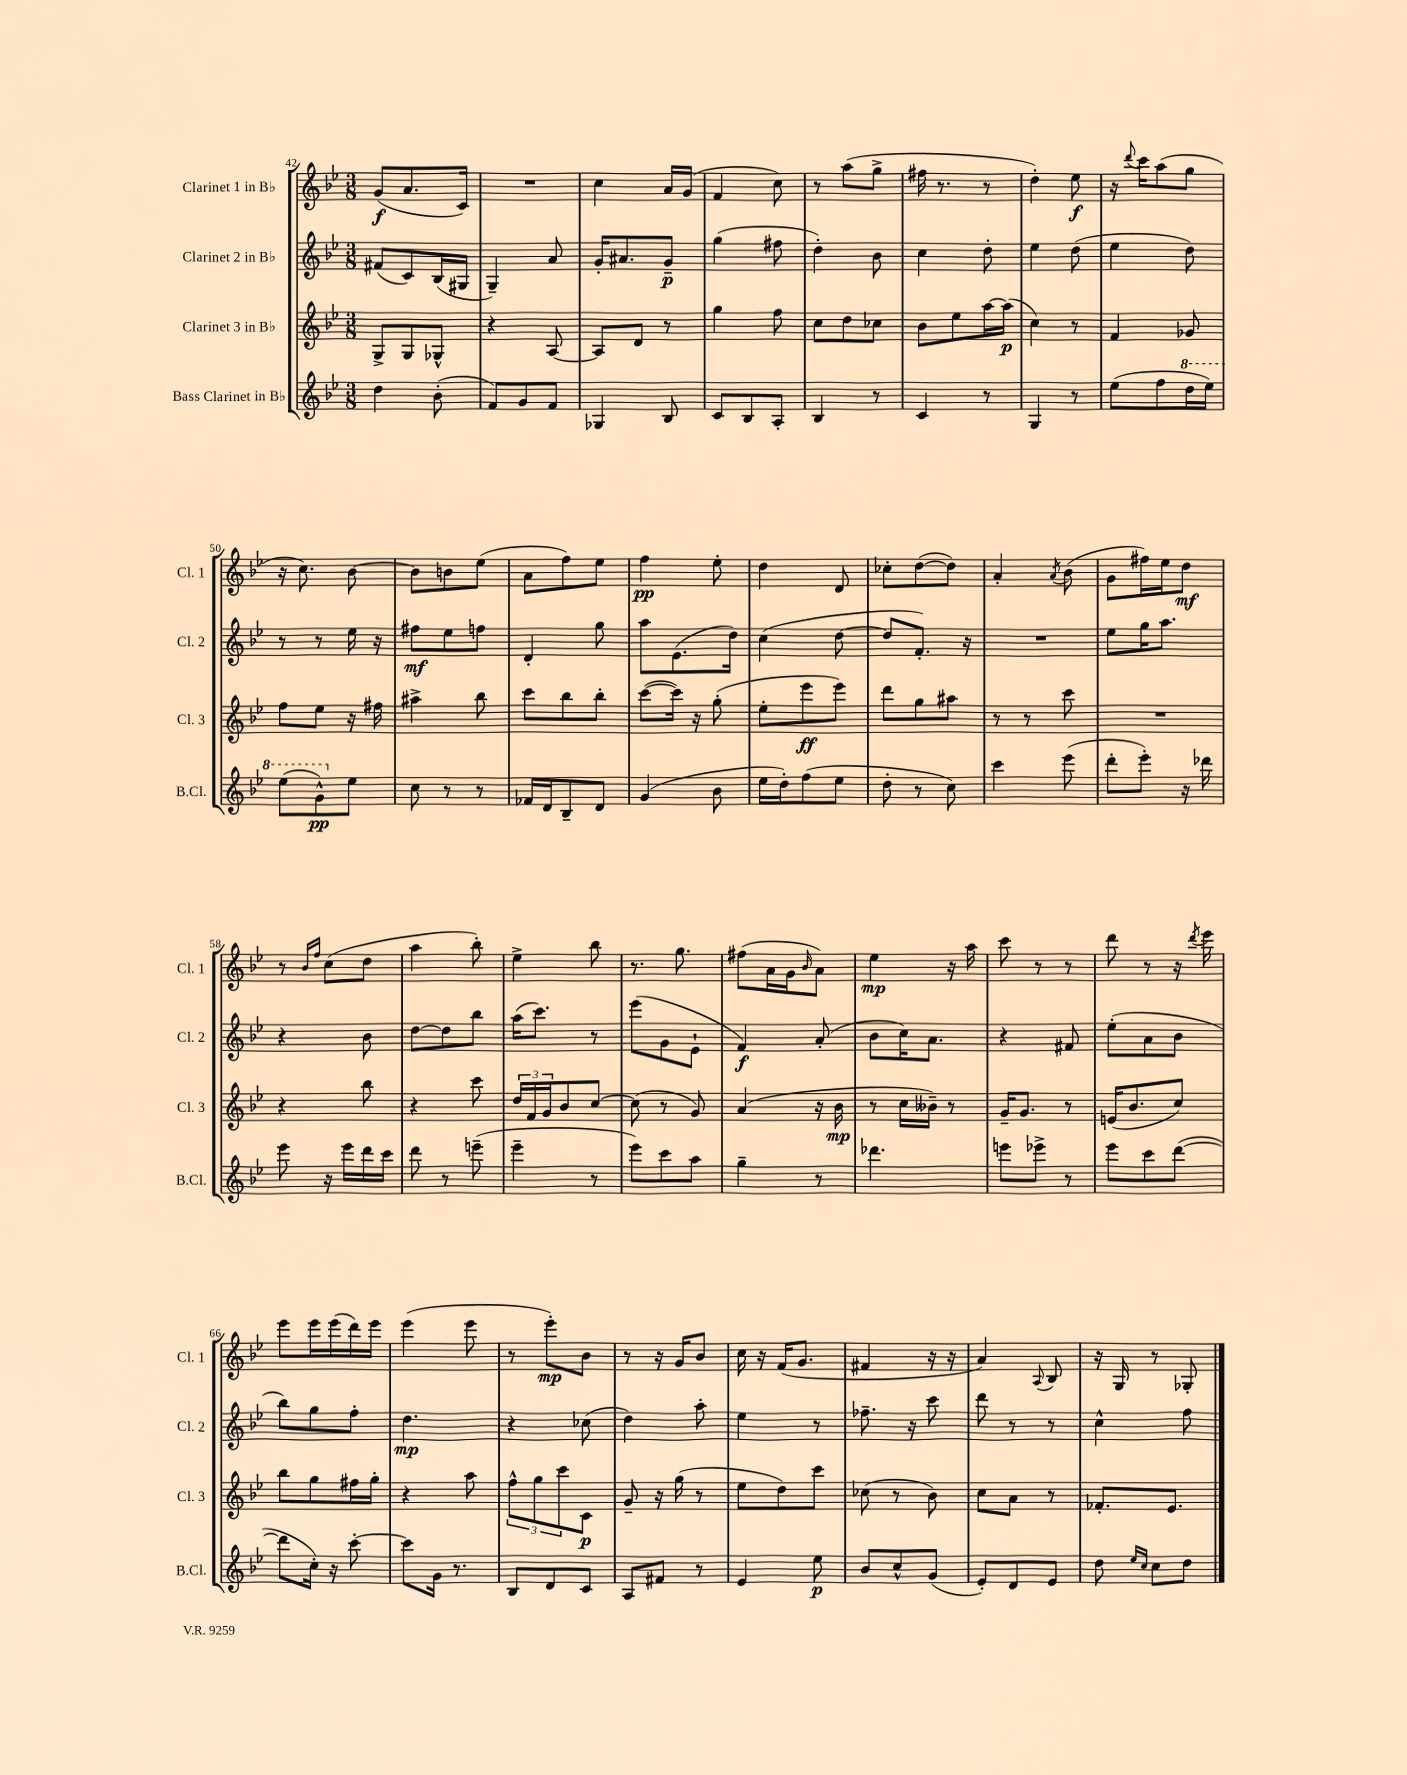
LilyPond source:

<<
\new StaffGroup <<
\new Staff = "s0" \with { instrumentName = "Clarinet 1 in Bb" shortInstrumentName = "Cl. 1" } {
    \clef treble \key bes \major \numericTimeSignature \time 3/8
    g'8\f( a'8. c'16) |
    R4. |
    c''4 a'16 g'16( |
    f'4 c''8) |
    r8 a''8( g''8-> |
    fis''16 r8. r8 |
    d''4-.) ees''8\f |
    r16 \appoggiatura { d'''8 } c'''16 a''8( g''8 |
    r16 c''8.) bes'8~ |
    bes'8 b'8 ees''8( |
    a'8 f''8) ees''8 |
    f''4\pp ees''8-. |
    d''4 d'8 |
    ces''8-. d''8~( d''8) |
    a'4-. \acciaccatura { a'8 } bes'8( |
    g'8 fis''16) ees''16 d''8\mf |
    r8 \grace { bes'16 f''16 } c''8( d''8 |
    a''4 bes''8-.) |
    ees''4-> bes''8 |
    r8. g''8. |
    fis''8( a'16 g'16 \grace { bes'16 } a'8) |
    ees''4\mp r16 a''16 |
    c'''8 r8 r8 |
    d'''8 r8 r16 \acciaccatura { d'''8 } ees'''16 |
    ees'''8 ees'''16 ees'''16( d'''16) ees'''16 |
    ees'''4( ees'''8 |
    r8 ees'''8-.\mp) bes'8 |
    r8 r16 g'16 bes'8 |
    c''16 r16 f'16( g'8. |
    fis'4 r16 r16 |
    a'4) \appoggiatura { a8 } bes8 |
    r16 g16 r8 ges8-. \bar "|." |
}
\new Staff = "s1" \with { instrumentName = "Clarinet 2 in Bb" shortInstrumentName = "Cl. 2" } {
    \clef treble \key bes \major \numericTimeSignature \time 3/8
    fis'8( c'8) bes16( gis16 |
    g4--) a'8 |
    g'16-. ais'8. g'8--\p |
    g''4( fis''8 |
    d''4-.) bes'8 |
    c''4 d''8-. |
    ees''4 d''8( |
    ees''4 d''8) |
    r8 r8 ees''16 r16 |
    fis''8\mf ees''8 f''8 |
    d'4-. g''8 |
    a''8 ees'8.( d''16) |
    c''4( d''8~ |
    d''8 f'8.-.) r16 |
    R4. |
    ees''8 g''16 a''8. |
    r4 bes'8 |
    d''8~ d''8 bes''8 |
    a''16( c'''8.) r8 |
    ees'''8( g'8 ees'8-! |
    f'4\f) a'8-.( |
    bes'8 c''16) a'8. |
    r4 fis'8 |
    ees''8-.( a'8 bes'8 |
    bes''8) g''8 f''8-. |
    d''4.\mp |
    r4 ces''8( |
    d''4) a''8-. |
    ees''4 r8 |
    fes''8.-- r16 c'''8 |
    d'''8 r8 r8 |
    c''4-^ f''8 \bar "|." |
}
\new Staff = "s2" \with { instrumentName = "Clarinet 3 in Bb" shortInstrumentName = "Cl. 3" } {
    \clef treble \key bes \major \numericTimeSignature \time 3/8
    g8-> g8 ges8-^ |
    r4 a8~ |
    a8 d'8 r8 |
    g''4 f''8 |
    c''8 d''8 ces''8 |
    bes'8 ees''8 a''16~ a''16\p( |
    c''4) r8 |
    f'4 ges'8 |
    f''8 ees''8 r16 fis''16 |
    ais''4-> bes''8 |
    c'''8 bes''8 bes''8-. |
    c'''8~( c'''16) r16 g''8-.( |
    ees''8-. ees'''8\ff ees'''8) |
    d'''8 g''8 ais''8 |
    r8 r8 c'''8 |
    R4. |
    r4 bes''8 |
    r4 c'''8 |
    \tuplet 3/2 { d''16 f'16 g'16 } bes'8 c''8~ |
    c''8( r8 g'8) |
    a'4( r16 bes'16\mp |
    r8 c''16 beses'16--) r8 |
    g'16-- g'8. r8 |
    e'16( bes'8. c''8) |
    bes''8 g''8 fis''16 g''16-. |
    r4 a''8 |
    \tuplet 3/2 { f''8-^ g''8 c'''8 } c'8\p |
    g'8-- r16 g''16( r8 |
    ees''8 d''8) c'''8 |
    ces''8( r8 bes'8) |
    c''8 a'8 r8 |
    fes'8.-. ees'8. \bar "|." |
}
\new Staff = "s3" \with { instrumentName = "Bass Clarinet in Bb" shortInstrumentName = "B.Cl." } {
    \clef treble \key bes \major \numericTimeSignature \time 3/8
    d''4 bes'8-.( |
    f'8) g'8 f'8 |
    ges4 bes8 |
    c'8 bes8 a8-. |
    bes4 r8 |
    c'4 r8 |
    g4 r8 |
    ees''8( f''8 \ottava #1 d'''16 ees'''16) |
    ees'''8( g''8-^\pp) \ottava #0 ees''8 |
    c''8 r8 r8 |
    fes'16 d'16 bes8-- d'8 |
    g'4( bes'8 |
    ees''16 d''16-.) f''8( ees''8 |
    d''8-. r8 c''8) |
    c'''4 ees'''8( |
    d'''8-. ees'''8-.) r16 des'''16 |
    ees'''8 r16 ees'''16 d'''16 c'''16 |
    d'''8 r8 e'''8--( |
    ees'''4-- r8 |
    ees'''8) c'''8 a''8 |
    g''4-- r8 |
    des'''4. |
    e'''8 ees'''8-> r8 |
    ees'''8 c'''8 d'''8~( |
    d'''8 c''16-.) r16 c'''8~-. |
    c'''8 g'16 r8. |
    bes8 d'8 c'8 |
    a8 fis'8 r8 |
    ees'4 ees''8\p |
    bes'8 c''8-^ g'8( |
    ees'8-.) d'8 ees'8 |
    d''8 \grace { ees''16 c''16 } c''8 d''8 \bar "|." |
}
>>
>>
\layout { \context { \Score currentBarNumber = #42 } }
